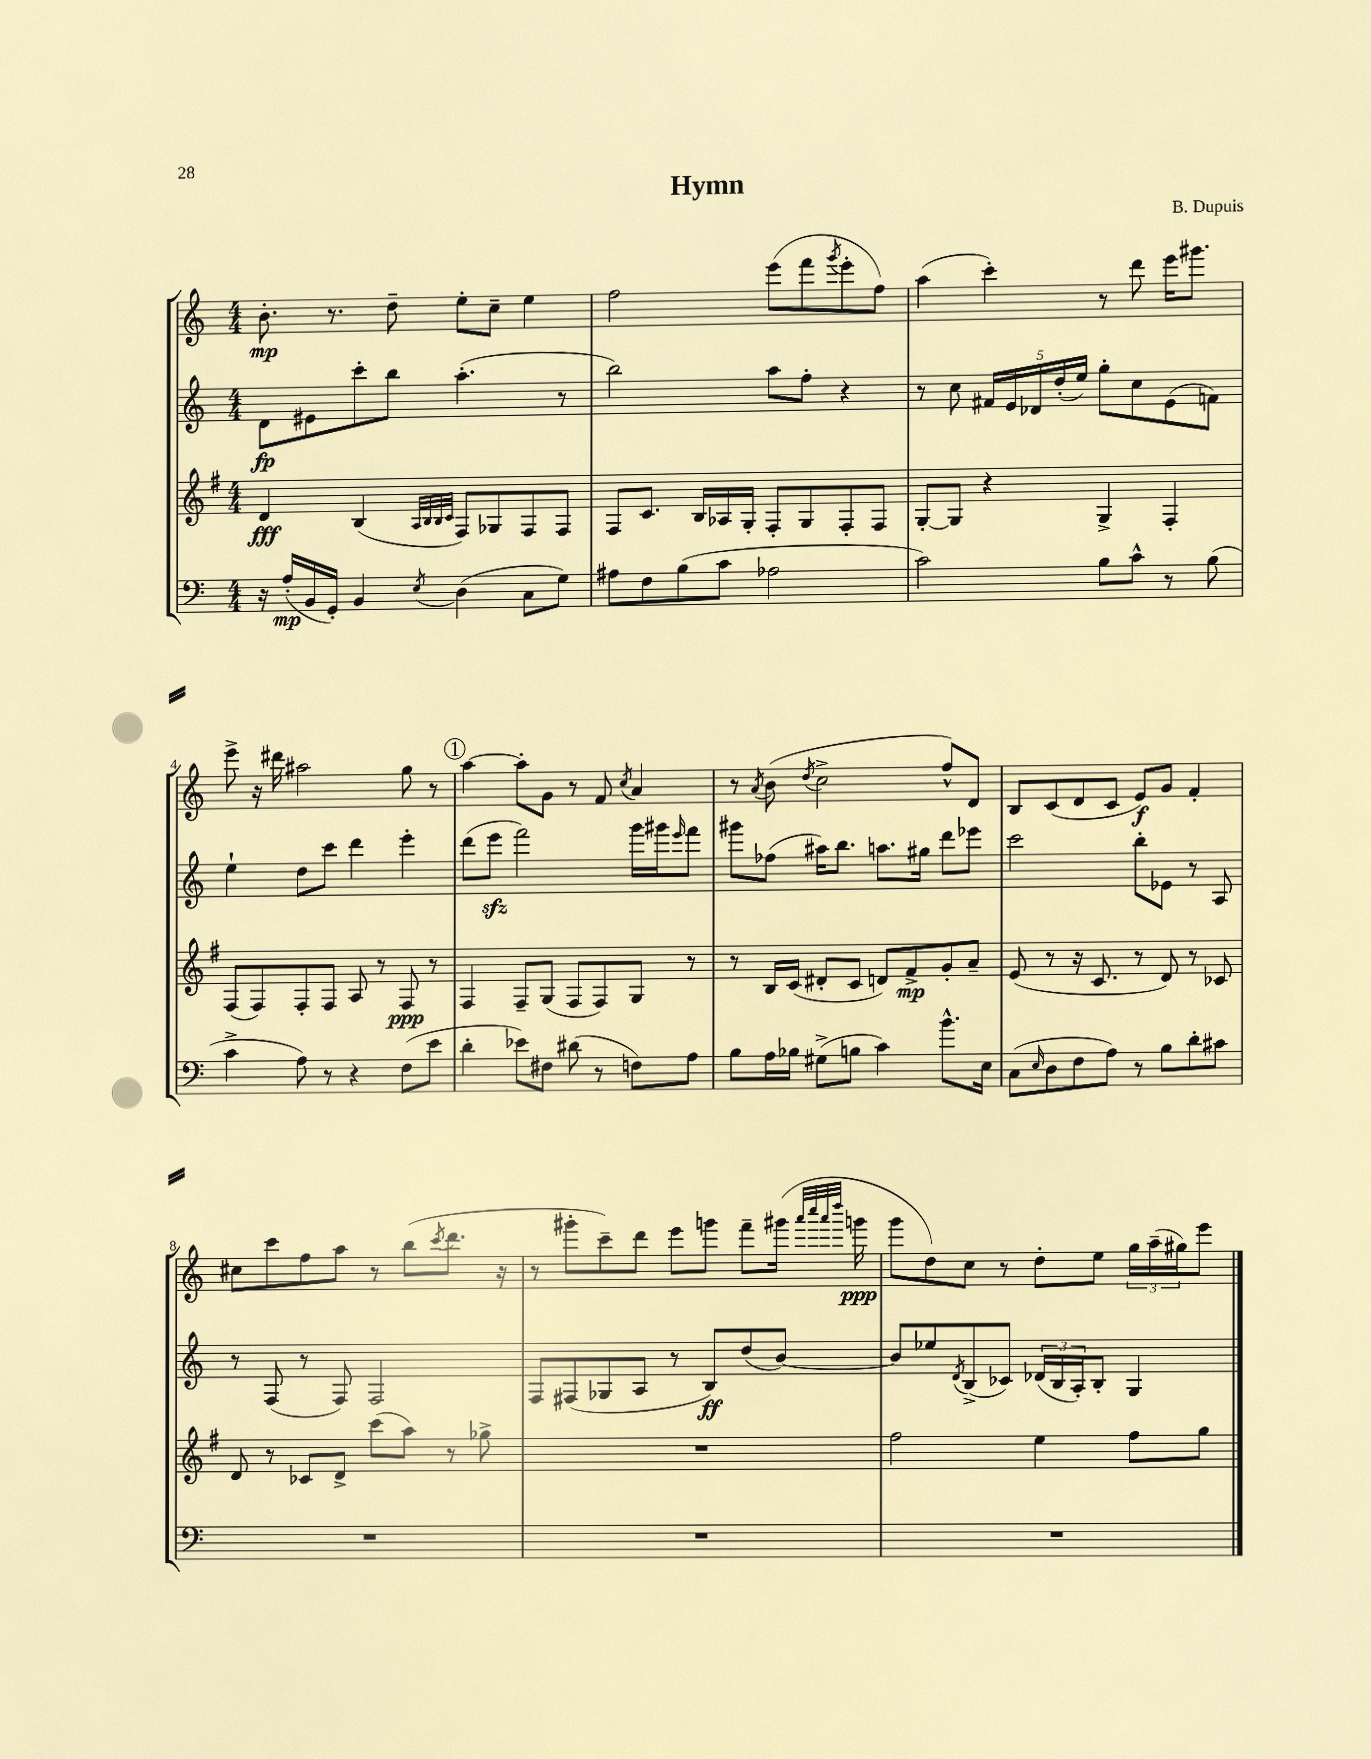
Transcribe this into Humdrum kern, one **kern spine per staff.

**kern	**dynam	**kern	**dynam	**kern	**dynam	**kern	**dynam
*part4	*part4	*part3	*part3	*part2	*part2	*part1	*part1
*staff4	*staff4	*staff3	*staff3	*staff2	*staff2	*staff1	*staff1
*clefF4	*	*clefG2	*	*clefG2	*	*clefG2	*
*k[]	*	*k[f#]	*	*k[]	*	*k[]	*
*M4/4	*	*M4/4	*	*M4/4	*	*M4/4	*
=1	=1	=1	=1	=1	=1	=1	=1
16r	.	4d/	fff	8d\L	fp	8.b'\	mp
(16A'/LL	mp	.	.	.	.	.	.
16BB/	.	.	.	8e#X\	.	.	.
16GG'/JJ)	.	.	.	.	.	8.r	.
4BB/	.	(4B/	.	8ccc'\	.	.	.
.	.	.	.	8bb\J	.	8dd~\	.
.	.	32qqA/LLL	.	.	.	.	.
.	.	32qqB/	.	.	.	.	.
.	.	32qqB/	.	.	.	.	.
8qE/	.	32qqc/JJJ	.	.	.	.	.
(4D\	.	8F#/L)	.	(4.aa'\	.	8ee'\L	.
.	.	8G-X/	.	.	.	8cc~\J	.
8C\L	.	8F#/	.	.	.	4ee\	.
8G\J)	.	8F#/J	.	8r	.	.	.
=2	=2	=2	=2	=2	=2	=2	=2
8A#X\L	.	8F#/L	.	2bb\)	.	2ff\	.
8F\	.	8.c/J	.	.	.	.	.
(8B\	.	.	.	.	.	.	.
.	.	16B/LL	.	.	.	.	.
8c\J	.	16A-X/	.	.	.	.	.
.	.	16G'/JJ	.	.	.	.	.
2A-X\	.	8F#'/L	.	8aa\L	.	(8eee\L	.
.	.	8G/	.	8ff'\J	.	8fff\	.
.	.	.	.	.	.	8qggg/	.
.	.	8F#'/	.	4r	.	8eee'\	.
.	.	8F#/J	.	.	.	8ff\J)	.
=3	=3	=3	=3	=3	=3	=3	=3
2c\)	.	[8G'/L	.	8r	.	(4aa\	.
.	.	8G/J]	.	8cc\	.	.	.
.	.	4r	.	20f#X/LL	.	4ccc'\)	.
.	.	.	.	20e/	.	.	.
.	.	.	.	20d-X/	.	.	.
.	.	.	.	(20dd'/	.	.	.
.	.	.	.	20ee/JJ)	.	.	.
8B\L	.	4G^/	.	8gg'\L	.	8r	.
8c^^\J	.	.	.	8cc\	.	8ddd\	.
8r	.	4F#'/	.	(8e\	.	16eee\KL	.
.	.	.	.	.	.	8.ggg#X\J	.
(8B\	.	.	.	8fn\J)	.	.	.
!!LO:LB:g=z
=4	=4	=4	=4	=4	=4	=4	=4
4c^\	.	(8F#/L	.	4ee`\	.	8eee^\	.
.	.	8F#/)	.	.	.	16r	.
.	.	.	.	.	.	16ddd#X\	.
8A\)	.	8F#'/	.	8dd\L	.	2aa#X\	.
8r	.	8F#/J	.	8ccc\J	.	.	.
4r	.	8A/	.	4ddd\	.	.	.
.	.	8r	.	.	.	.	.
(8F\L	.	8F#/	ppp	4eee'\	.	8gg\	.
8e\J	.	8r	.	.	.	8r	.
!!LO:REH:place=s1:t=1
=5	=5	=5	=5	=5	=5	=5	=5
4d'\	.	4F#/	.	(8ddd\L	.	[4aa\	.
.	.	.	.	8eeezz\J	.	.	.
8e-X\L)	.	8F#~/L	.	2fff\)	.	8aa'\L]	.
8F#X\J	.	(8G/J	.	.	.	8g\J	.
(8d#X\	.	8F#/L	.	.	.	8r	.
8r	.	8F#/)	.	.	.	8f/	.
.	.	.	.	.	.	8qcc/	.
8Fn\L)	.	8G/J	.	16ggg\LL	.	4a/	.
.	.	.	.	16ggg#X\J	.	.	.
.	.	.	.	16qqeee/	.	.	.
8A\J	.	8r	.	8fff\J	.	.	.
=6	=6	=6	=6	=6	=6	=6	=6
8B\L	.	8r	.	8ggg#X\L	.	8r	.
.	.	.	.	.	.	8qa/	.
16A\L	.	16B/LL	.	(8ff-X\J	.	(8b\	.
16B-X\JJ	.	(16c/JJ	.	.	.	.	.
.	.	.	.	.	.	8qdd/	.
(8G#X^\L	.	8d#X'/L	.	16aa#X\KL)	.	2cc^\	.
.	.	.	.	8.bb\J	.	.	.
8Bn\J	.	8c/J	.	.	.	.	.
4c\)	.	8dn/L)	.	8.aan\L	.	.	.
.	.	8f#^/	mp	.	.	.	.
.	.	.	.	16gg#X\Jk	.	.	.
8.b^^\L	.	8g'/	.	8ddd\L	.	8ff^^/L)	.
.	.	8a~/J	.	8eee-X\J	.	8d/J	.
16E\Jk	.	.	.	.	.	.	.
=7	=7	=7	=7	=7	=7	=7	=7
(8C\L	.	(8e/	.	2ccc\	.	8B/L	.
16qqE/	.	.	.	.	.	.	.
8D\	.	8r	.	.	.	(8c/	.
8F\	.	16r	.	.	.	8d/	.
.	.	8.c/	.	.	.	.	.
8A\J)	.	.	.	.	.	8c/J	.
8r	.	8r	.	8bb'\L	.	8e/L)	f
8B\L	.	8d/)	.	8e-X\J	.	8g/J	.
8d'\	.	8r	.	8r	.	4f'/	.
8c#X\J	.	8c-X/	.	8A/	.	.	.
!!LO:LB:g=z
=8	=8	=8	=8	=8	=8	=8	=8
1r	.	8d/	.	8r	.	8cc#X\L	.
.	.	8r	.	(8F/	.	8ccc\	.
.	.	8c-X/L	.	8r	.	8ff\	.
.	.	8d^/J	.	8F/)	.	8aa\J	.
.	.	(8ccc\L	.	2F/	.	8r	.
.	.	8aa\J)	.	.	.	(8bb\L	.
.	.	.	.	.	.	8qccc/	.
.	.	8r	.	.	.	8.ddd\J	.
.	.	8gg-X^\	.	.	.	.	.
.	.	.	.	.	.	16r	.
=9	=9	=9	=9	=9	=9	=9	=9
1r	.	1r	.	8F/L	.	8r	.
.	.	.	.	(8F#X/	.	8ggg#X'\L	.
.	.	.	.	8G-X/	.	8ccc~\)	.
.	.	.	.	8A/J	.	8ddd\J	.
.	.	.	.	8r	.	8eee\L	.
.	.	.	.	8B/L)	ff	8gggn\J	.
.	.	.	.	(8dd/	.	8fff~\L	.
.	.	.	.	[8b/J)	.	(16ggg#X\Jk	.
.	.	.	.	.	.	32qqaaa/LLL	.
.	.	.	.	.	.	32qqcccc/	.
.	.	.	.	.	.	32qqaaa/	.
.	.	.	.	.	.	32qqdddd/JJJ	.
.	.	.	.	.	.	16gggn\	ppp
=10	=10	=10	=10	=10	=10	=10	=10
1r	.	2ff#\	.	8b/L]	.	8ggg\L	.
.	.	.	.	8ee-X/	.	8dd\)	.
.	.	.	.	8qd/	.	.	.
.	.	.	.	(8B^/	.	8cc\J	.
.	.	.	.	8c-X/J)	.	8r	.
.	.	4ee\	.	(24d-X/LL	.	8dd'\L	.
.	.	.	.	24B/	.	.	.
.	.	.	.	24A'/J)	.	.	.
.	.	.	.	8B'/J	.	8ee\J	.
.	.	8ff#\L	.	4G/	.	24gg\LL	.
.	.	.	.	.	.	(24aa~\	.
.	.	.	.	.	.	24gg#X\J)	.
.	.	8gg\J	.	.	.	8eee\J	.
==	==	==	==	==	==	==	==
*-	*-	*-	*-	*-	*-	*-	*-
